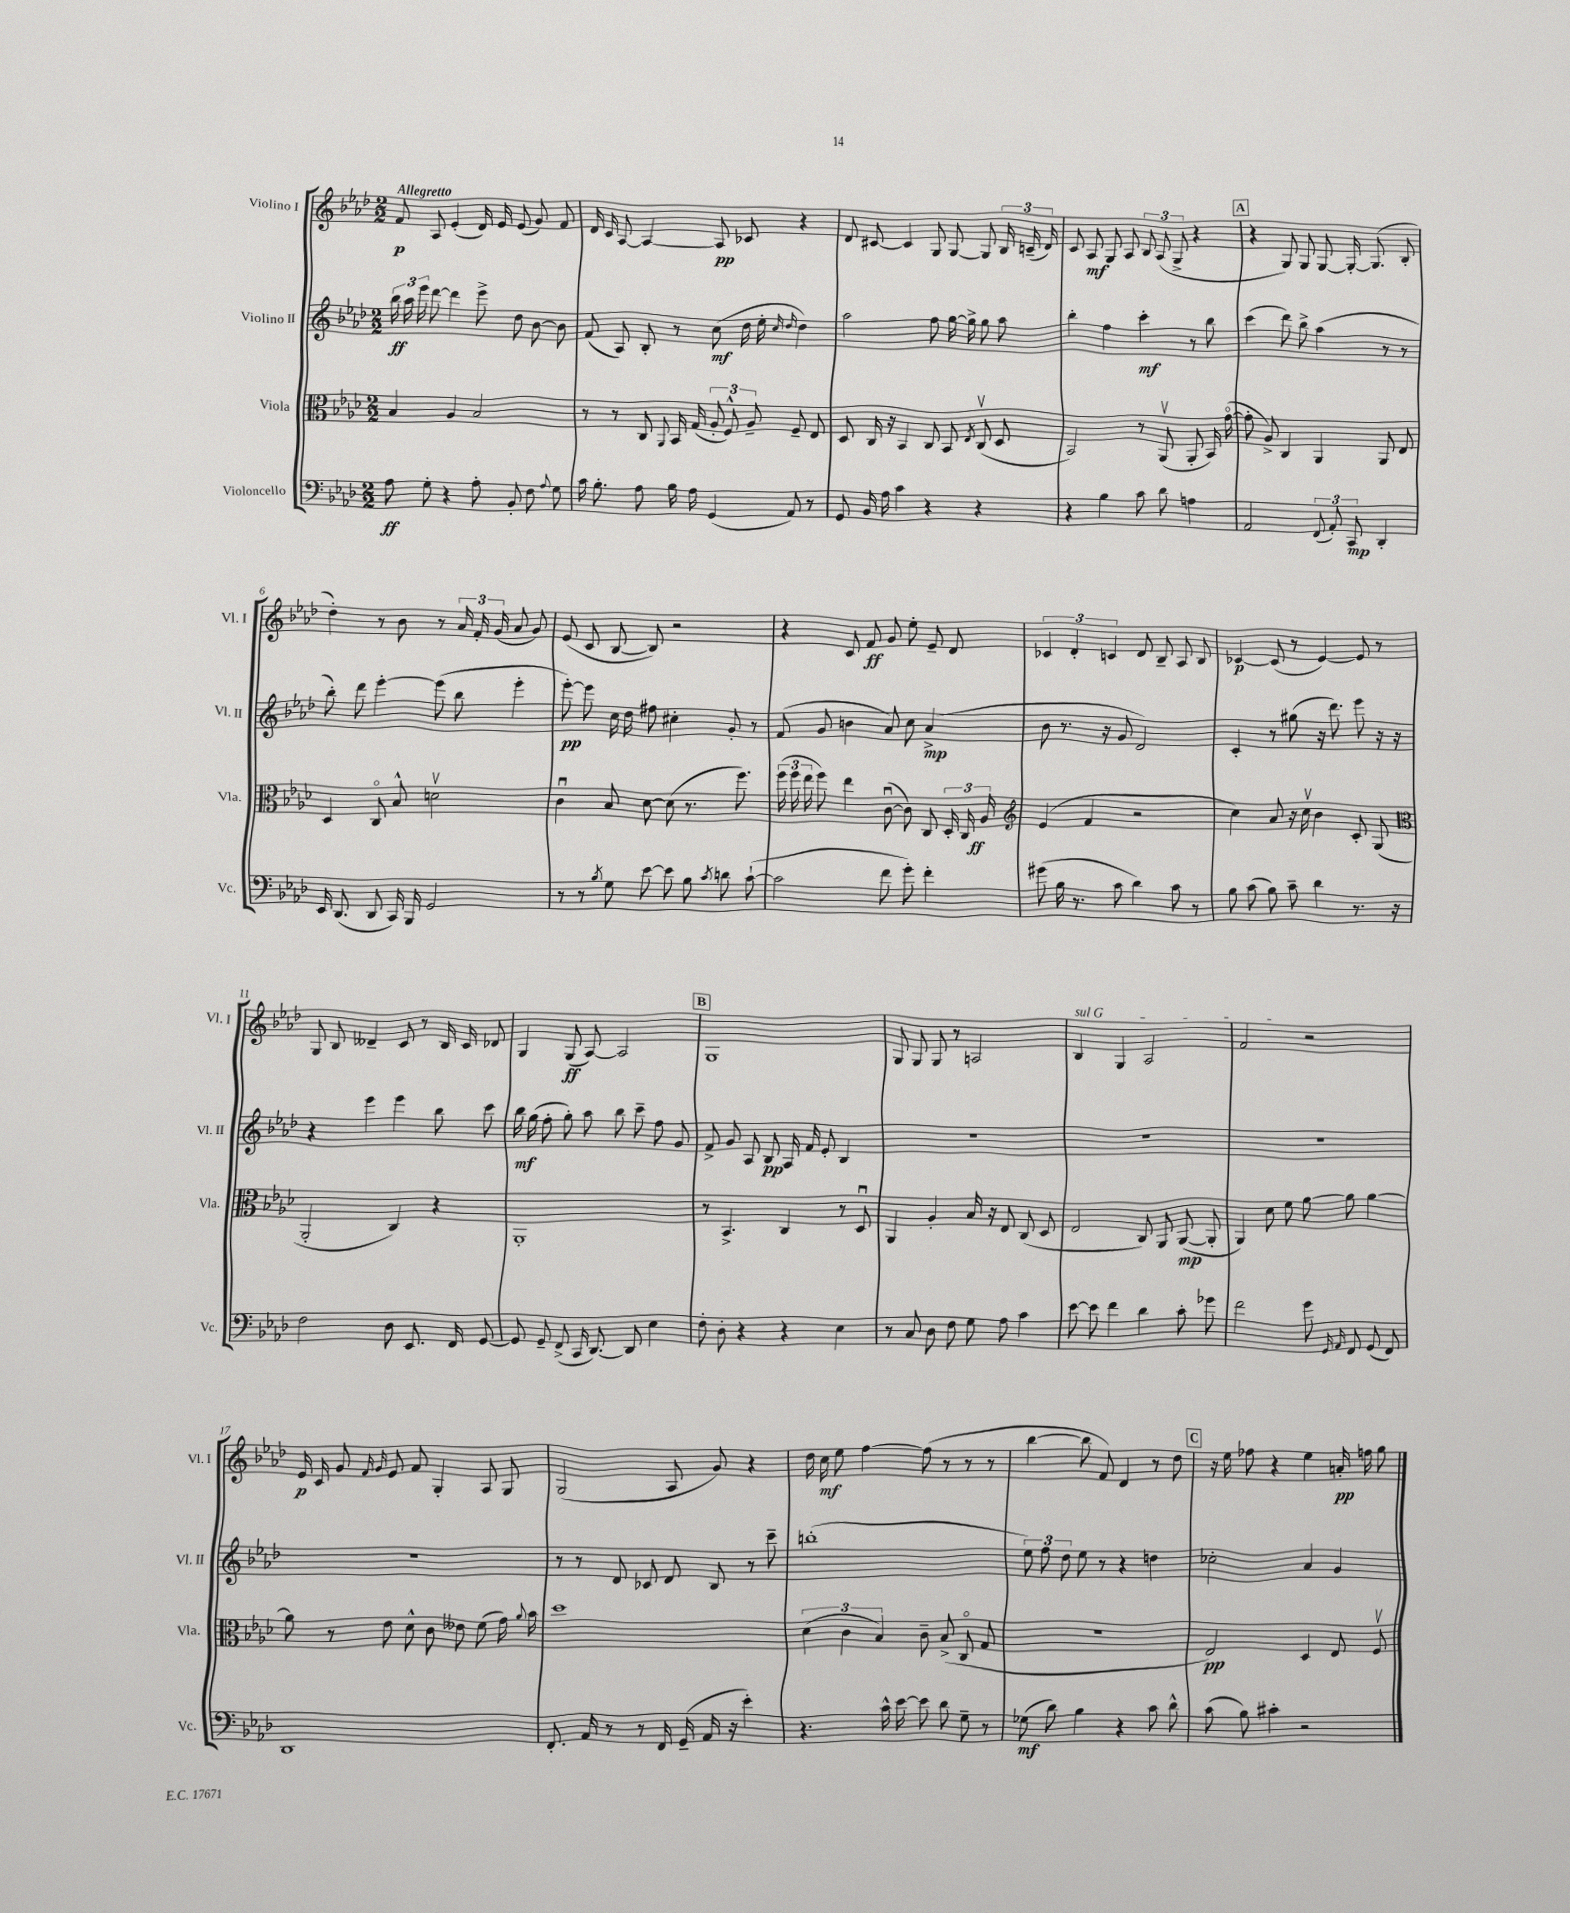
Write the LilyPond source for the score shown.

<<
\new StaffGroup <<
\new Staff = "s0" \with { instrumentName = "Violino I" shortInstrumentName = "Vl. I" } {
    \clef treble \key aes \major \numericTimeSignature \time 2/2 \tempo "Allegretto"
    \autoBeamOff f'8\p aes8 ees'4-.( des'16) ees'16 ees'8( g'8) f'8 |
    des'16 c'16 aes8~ aes4~ aes8\pp ces'8 r4 |
    des'8 cis'8~ cis'4 g8 g8~ g8 \tuplet 3/2 { bes16 c'16--( des'16) } |
    c'8 aes8\mf g8 aes8 \tuplet 3/2 { bes8 aes8( g8-> } r4 |
    \mark \markup { \box "A" } r4 g8) g8 g8~ g16~-. g8.( bes8-. |
    des''4-.) r8 bes'8 r8 \tuplet 3/2 { aes'16 f'16-. g'16( } aes'8 g'8) |
    ees'8( c'8 bes8~ bes8) r2 |
    r4 c'8 f'8\ff g'8 ees''8-. ees'8-- des'8 |
    \tuplet 3/2 { ces'4 des'4-. c'4 } des'8 bes8-- aes8 bes8 |
    ces'4~\p ces'8( r8 ees'4~) ees'8 r8 |
    g8 bes8 deses'4-- c'8 r8 bes16 c'16 des'8 |
    g4 g8\ff( aes8~) aes2 |
    \mark \markup { \box "B" } g1 |
    g8 g8 g8 r8 a2 |
    \once \override TextSpanner.bound-details.left.text = \markup { \italic "sul G" } bes4\startTextSpan g4 aes2 |
    f'2\stopTextSpan r2 |
    ees'16\p c'16 g'8 \grace { f'16 g'16 } ees'8 f'8 g4-. aes8 g8 |
    g2( aes8 g'8) r4 |
    des''16 c''16\mf ees''8 f''4~ f''8( r8 r8 r8 |
    bes''4~ bes''8 f'8) des'4 r8 des''8 |
    \mark \markup { \box "C" } r16 ees''16 fes''8 r4 ees''4 a'16-.\pp f''16 g''8 \bar "|." |
}
\new Staff = "s1" \with { instrumentName = "Violino II" shortInstrumentName = "Vl. II" } {
    \clef treble \key aes \major \numericTimeSignature \time 2/2
    \autoBeamOff \tuplet 3/2 { bes''16\ff aes''16 ees'''16 } des'''8~ des'''4 ees'''8-> des''8 bes'8~ bes'8 |
    f'8( aes8) bes8-. r8 c''8\mf( des''16 ees''16-. \grace { c''16 des''16 } des''4) |
    aes''2 f''8 g''16~ g''16-> g''8 aes''8 |
    bes''4-. f''4 c'''4-.\mf r8 bes''8 |
    \mark \markup { \box "A" } c'''4( des'''8) bes''8-> aes''4( r8 r8 |
    bes''8-.) des'''8 ees'''4~-. ees'''8( bes''8 ees'''4-. |
    ees'''8~-.\pp) ees'''8 c''16 des''16 fis''8 cis''4-. g'8-. r8 |
    f'8( g'8 b'4 aes'8) c''8 aes'4->\mp( |
    bes'8 r8. r16 g'8 des'2) |
    c'4-. r8 gis''8( r16 des'''8.) ees'''8 r16 r16 |
    r4 ees'''4 ees'''4 bes''8 c'''8 |
    bes''16\mf g''16( f''8-. g''8-.) aes''8 bes''8 c'''8-- f''8 g'8 |
    \mark \markup { \box "B" } f'8-> g'8 aes8 bes8\pp aes16 f'16 ees'8-. bes4 |
    R1 |
    R1 |
    R1 |
    R1 |
    r8 r8 des'8 ces'8 des'8 bes8 r8 c'''8-- |
    b''1-.( |
    \tuplet 3/2 { ees''8) f''8 des''8 } ees''8 r8 r4 d''4 |
    \mark \markup { \box "C" } ces''2-. aes'4 g'4 \bar "|." |
}
\new Staff = "s2" \with { instrumentName = "Viola" shortInstrumentName = "Vla." } {
    \clef alto \key aes \major \numericTimeSignature \time 2/2
    \autoBeamOff bes4 aes4 bes2 |
    r8 r8 c8 \appoggiatura { aes,8 } bes,16 g16( \tuplet 3/2 { aes8-. f8-^) aes8-- } f8-- ees8 |
    des8 c16 r16 bes,4 c8 bes,8 \acciaccatura { ees8 } c8\upbow( des8 |
    bes,2) r8 aes,8\upbow( aes,8-. bes,16) g'16~\flageolet( |
    \mark \markup { \box "A" } g'8-. aes8->) c4 aes,4 aes,8 ees8 |
    des4 c8\flageolet bes8-^ d'2\upbow |
    c'4\downbow bes8 des'8~ des'8( r8. f''8.) |
    \tuplet 3/2 { f''16( f''16 ees''16 } f''8) ees''4 c'8~\downbow( c'8) c8 \tuplet 3/2 { des16-. c16 aes16\ff } |
    \clef treble ees'4( f'4 r2 |
    c''4) aes'8 r16 c''16\upbow bes'4 c'8-. g8( |
    \clef alto aes,2-. c4) r4 |
    aes,1-. |
    \mark \markup { \box "B" } r8 bes,4.-> c4 r8 des8\downbow |
    aes,4 aes4-. bes16 r16 ees8 c8( des8 |
    ees2 c8) aes,8 aes,8~\mp( aes,8-. |
    aes,4) des'8 f'8 aes'8~ aes'8 aes'4~ |
    aes'8 r8 ees'8 des'8-^ c'8 eeses'8 f'8( g'16) \appoggiatura { aes'8 } bes'16 |
    des''1 |
    \tuplet 3/2 { des'4( c'4 bes4) } c'8-- bes8->( c8\flageolet g8 |
    R1 |
    \mark \markup { \box "C" } ees2\pp) des4 ees8 f8\upbow \bar "|." |
}
\new Staff = "s3" \with { instrumentName = "Violoncello" shortInstrumentName = "Vc." } {
    \clef bass \key aes \major \numericTimeSignature \time 2/2
    \autoBeamOff aes8\ff g8-. r4 aes8-. bes,8-. f8 \appoggiatura { aes8 } g8 |
    c'16 bes8.-. aes8 bes16 aes16 g,4( aes,8) r8 |
    g,8 bes,16 aes16 c'4 r4 r4 |
    r4 bes4 c'8 des'8 a4 |
    \mark \markup { \box "A" } aes,2 \tuplet 3/2 { f,8( aes,8-.) c,8\mp } des,4-. |
    ees,16 des,8.( des,8 c,16) bes,,16 g,2 |
    r8 r8 \acciaccatura { bes8 } g8 ees'8~ ees'8 bes8 \acciaccatura { c'8 } d'8 c'8~-!( |
    c'2 f'8 g'8-.) f'4-. |
    gis'8( bes16 r8. c'8 des'4) c'8 r8 |
    bes8 c'8( bes8) c'8-- des'4 r8. r16 |
    f2 des8 ees,8. f,16 g,8~ |
    g,8 g,8-- f,8->( c,16 des,8.~) des,8 ees4 |
    \mark \markup { \box "B" } f8-. des8-. r4 r4 ees4 |
    r8 c8 des8 f8 g8 aes8 c'4 |
    ees'8~ ees'8 f'4 des'4 c'8-. ges'8 |
    f'2 g'8 \grace { g,16 aes,16 } f,8 g,8( f,8) |
    des,1 |
    f,8.-. aes,16 r8 r8 f,16 g,16--( aes,16 r16 ees'4-.) |
    r4. c'16-^ ees'16~ ees'8 des'8 g8-- r8 |
    ges8\mf( des'8) bes4 r4 c'8 des'8-^ |
    \mark \markup { \box "C" } c'8( bes8) cis'4-. r2 \bar "|." |
}
>>
>>
